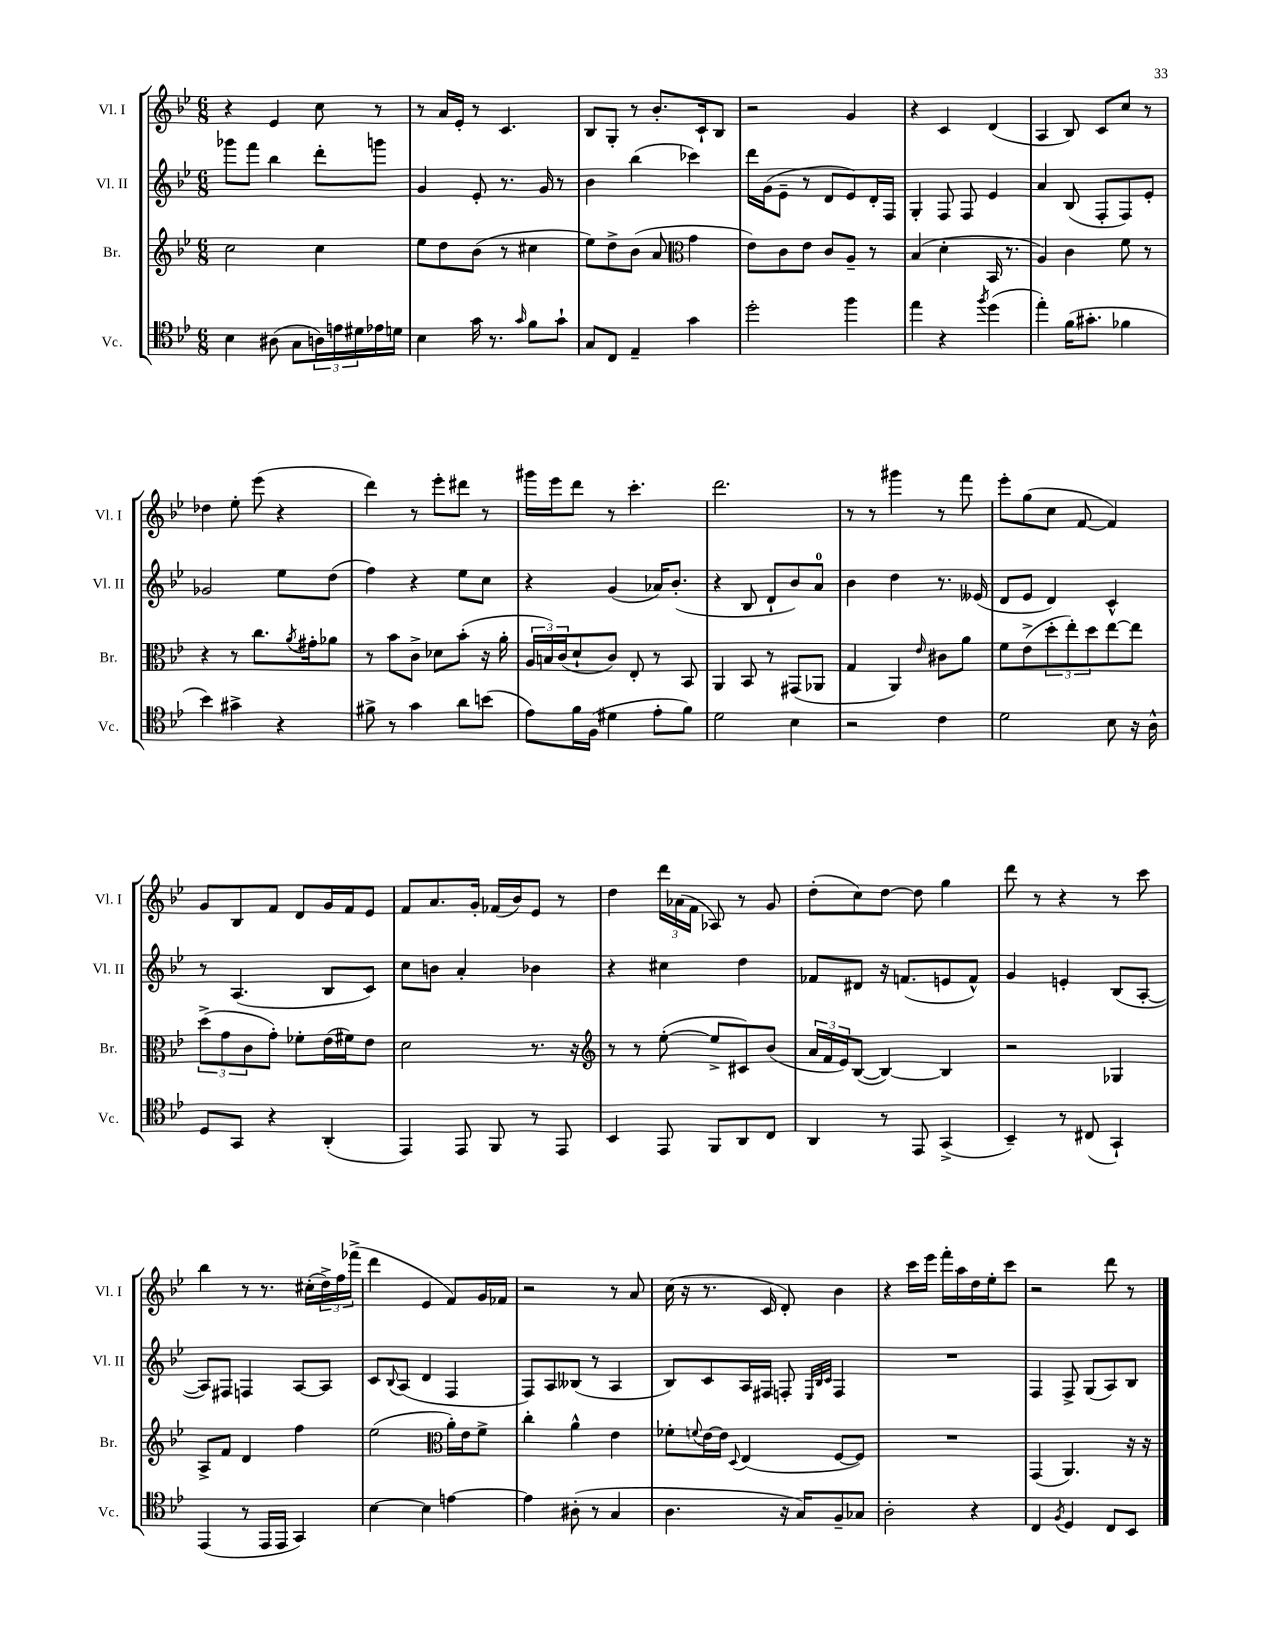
<<
\new StaffGroup <<
\new Staff = "s0" \with { instrumentName = "Vl. I" shortInstrumentName = "Vl. I" } {
    \clef treble \key bes \major \numericTimeSignature \time 6/8
    r4 ees'4 c''8 r8 |
    r8 a'16 ees'16-. r8 c'4. |
    bes8 g8-. r8 bes'8.-. c'16-! bes8 |
    r2 g'4 |
    r4 c'4 d'4( |
    a4 bes8) c'8 c''8 r8 |
    des''4 ees''8-. ees'''8( r4 |
    d'''4) r8 ees'''8-. dis'''8 r8 |
    gis'''16 ees'''16 d'''8 r8 c'''4.-. |
    d'''2. |
    r8 r8 gis'''4 r8 f'''8 |
    ees'''8-. g''8( c''8 f'8~ f'4) |
    g'8 bes8 f'8 d'8 g'16 f'16 ees'8 |
    f'8 a'8. g'16-. fes'16( bes'16) ees'8 r8 |
    d''4 \tuplet 3/2 { d'''16 aes'16( f'16 } aes8) r8 g'8 |
    d''8-.( c''8) d''8~ d''8 g''4 |
    d'''8 r8 r4 r8 c'''8 |
    bes''4 r8 r8. cis''16-.( \tuplet 3/2 { d''16->) f''16 fes'''16->( } |
    d'''4 ees'4 f'8) g'16 fes'16 |
    r2 r8 a'8 |
    c''16( r16 r8. c'16 d'8-.) bes'4 |
    r4 c'''16 ees'''16 f'''16-. a''16 d''16 ees''16-. c'''8 |
    r2 d'''8 r8 \bar "|." |
}
\new Staff = "s1" \with { instrumentName = "Vl. II" shortInstrumentName = "Vl. II" } {
    \clef treble \key bes \major \numericTimeSignature \time 6/8
    ges'''8 f'''8 bes''4 d'''8-. g'''8 |
    g'4 ees'8-. r8. g'16 r8 |
    bes'4 bes''4( ces'''4) |
    d'''16 g'16( ees'8-- r8 d'8 ees'8) d'16-. f16 |
    g4-. f8 f8 ees'4 |
    a'4 bes8( f8-. f8) ees'8-. |
    ges'2 ees''8 d''8( |
    f''4) r4 ees''8 c''8 |
    r4 g'4( aes'16) bes'8.-.( |
    r4 bes8 d'8-! bes'8) a'8-0 |
    bes'4 d''4 r8. eeses'16( |
    d'8 ees'8 d'4) c'4-^ |
    r8 a4.( bes8 c'8) |
    c''8 b'8 a'4-. bes'4 |
    r4 cis''4 d''4 |
    fes'8 dis'8 r16 f'8.( e'8 f'8-^) |
    g'4 e'4-. bes8( a8~-. |
    a8) fis8 f4 a8~ a8 |
    c'8 \appoggiatura { bes8 } a8( d'4 f4 |
    f8) a8 beses8( r8 a4 |
    bes8) c'8 a16 fis16 f8-. \grace { ees32 bes32 c'32 } f4 |
    R2. |
    f4 f8-> g8( a8) bes8 \bar "|." |
}
\new Staff = "s2" \with { instrumentName = "Br." shortInstrumentName = "Br." } {
    \clef treble \key bes \major \numericTimeSignature \time 6/8
    c''2 c''4 |
    ees''8 d''8 bes'8( r8 cis''4 |
    ees''8) d''8-> bes'8( a'8 \clef alto g'4 |
    ees'8) c'8 ees'8 c'8 a8-- r8 |
    bes4( d'4-. bes,16 r8. |
    a4) c'4 f'8 r8 |
    r4 r8 c''8. \acciaccatura { a'8 } gis'16-. aes'8 |
    r8 bes'8 c'8-> des'8 bes'8-.( r16 a'16-. |
    \tuplet 3/2 { a16 b16) c'16( } d'8-! c'8) ees8-. r8 bes,8 |
    a,4 bes,8 r8 gis,8( aes,8 |
    g4 a,4) \grace { ees'16 } cis'8 a'8 |
    f'8 ees'8->( \tuplet 3/2 { d''8-. ees''8-.) d''8 } ees''8~ ees''8 |
    \tuplet 3/2 { d''8->( g'8 c'8 } g'8-.) fes'8-. ees'16( fis'16) ees'8 |
    d'2 r8. r16 |
    \clef treble r8 r8 ees''8~-.( ees''8-> cis'8) bes'8( |
    \tuplet 3/2 { a'16 f'16 ees'16) } bes8~( bes4~) bes4 |
    r2 ges4 |
    a8-> f'8 d'4 f''4 |
    ees''2( \clef alto a'16-.) ees'16 f'8-> |
    c''4-. a'4-^ ees'4 |
    fes'8-. \appoggiatura { f'8 } ees'16~ ees'16 \appoggiatura { d8 } ees4( f8~ f8) |
    R2. |
    g,4( a,4.) r16 r16 \bar "|." |
}
\new Staff = "s3" \with { instrumentName = "Vc." shortInstrumentName = "Vc." } {
    \clef tenor \key bes \major \numericTimeSignature \time 6/8
    bes4 ais8( g8 \tuplet 3/2 { a16) e'16 dis'16 } ees'16 d'16 |
    bes4 g'16 r8. \grace { g'16 } f'8 g'8-! |
    g8 c8 ees4-- g'4 |
    d''2-. f''4 |
    ees''4 r4 \acciaccatura { f''8 } d''4( |
    ees''4-.) f'16( gis'8.-. fes'4 |
    bes'4) gis'4-> r4 |
    fis'8-> r8 g'4 a'8 b'8( |
    ees'8) f'16 f16( dis'4 ees'8-. f'8) |
    d'2 bes4 |
    r2 c'4 |
    d'2 bes8 r16 a16-^ |
    d8 g,8 r4 a,4-.( |
    ees,4) ees,8 f,8 r8 ees,8 |
    bes,4 ees,8 f,8 a,8 c8 |
    a,4 r8 ees,8 g,4->( |
    bes,4--) r8 cis8( g,4-!) |
    ees,4( r8 ees,16 ees,16 g,4) |
    bes4~ bes4 e'4~ |
    e'4 ais8-.( r8 g4 |
    a4. r16 g16) f8-- ges8 |
    a2-. r4 |
    c4 \acciaccatura { f8 } d4 c8 bes,8 \bar "|." |
}
>>
>>
\layout { \context { \Score \remove "Bar_number_engraver" } }
